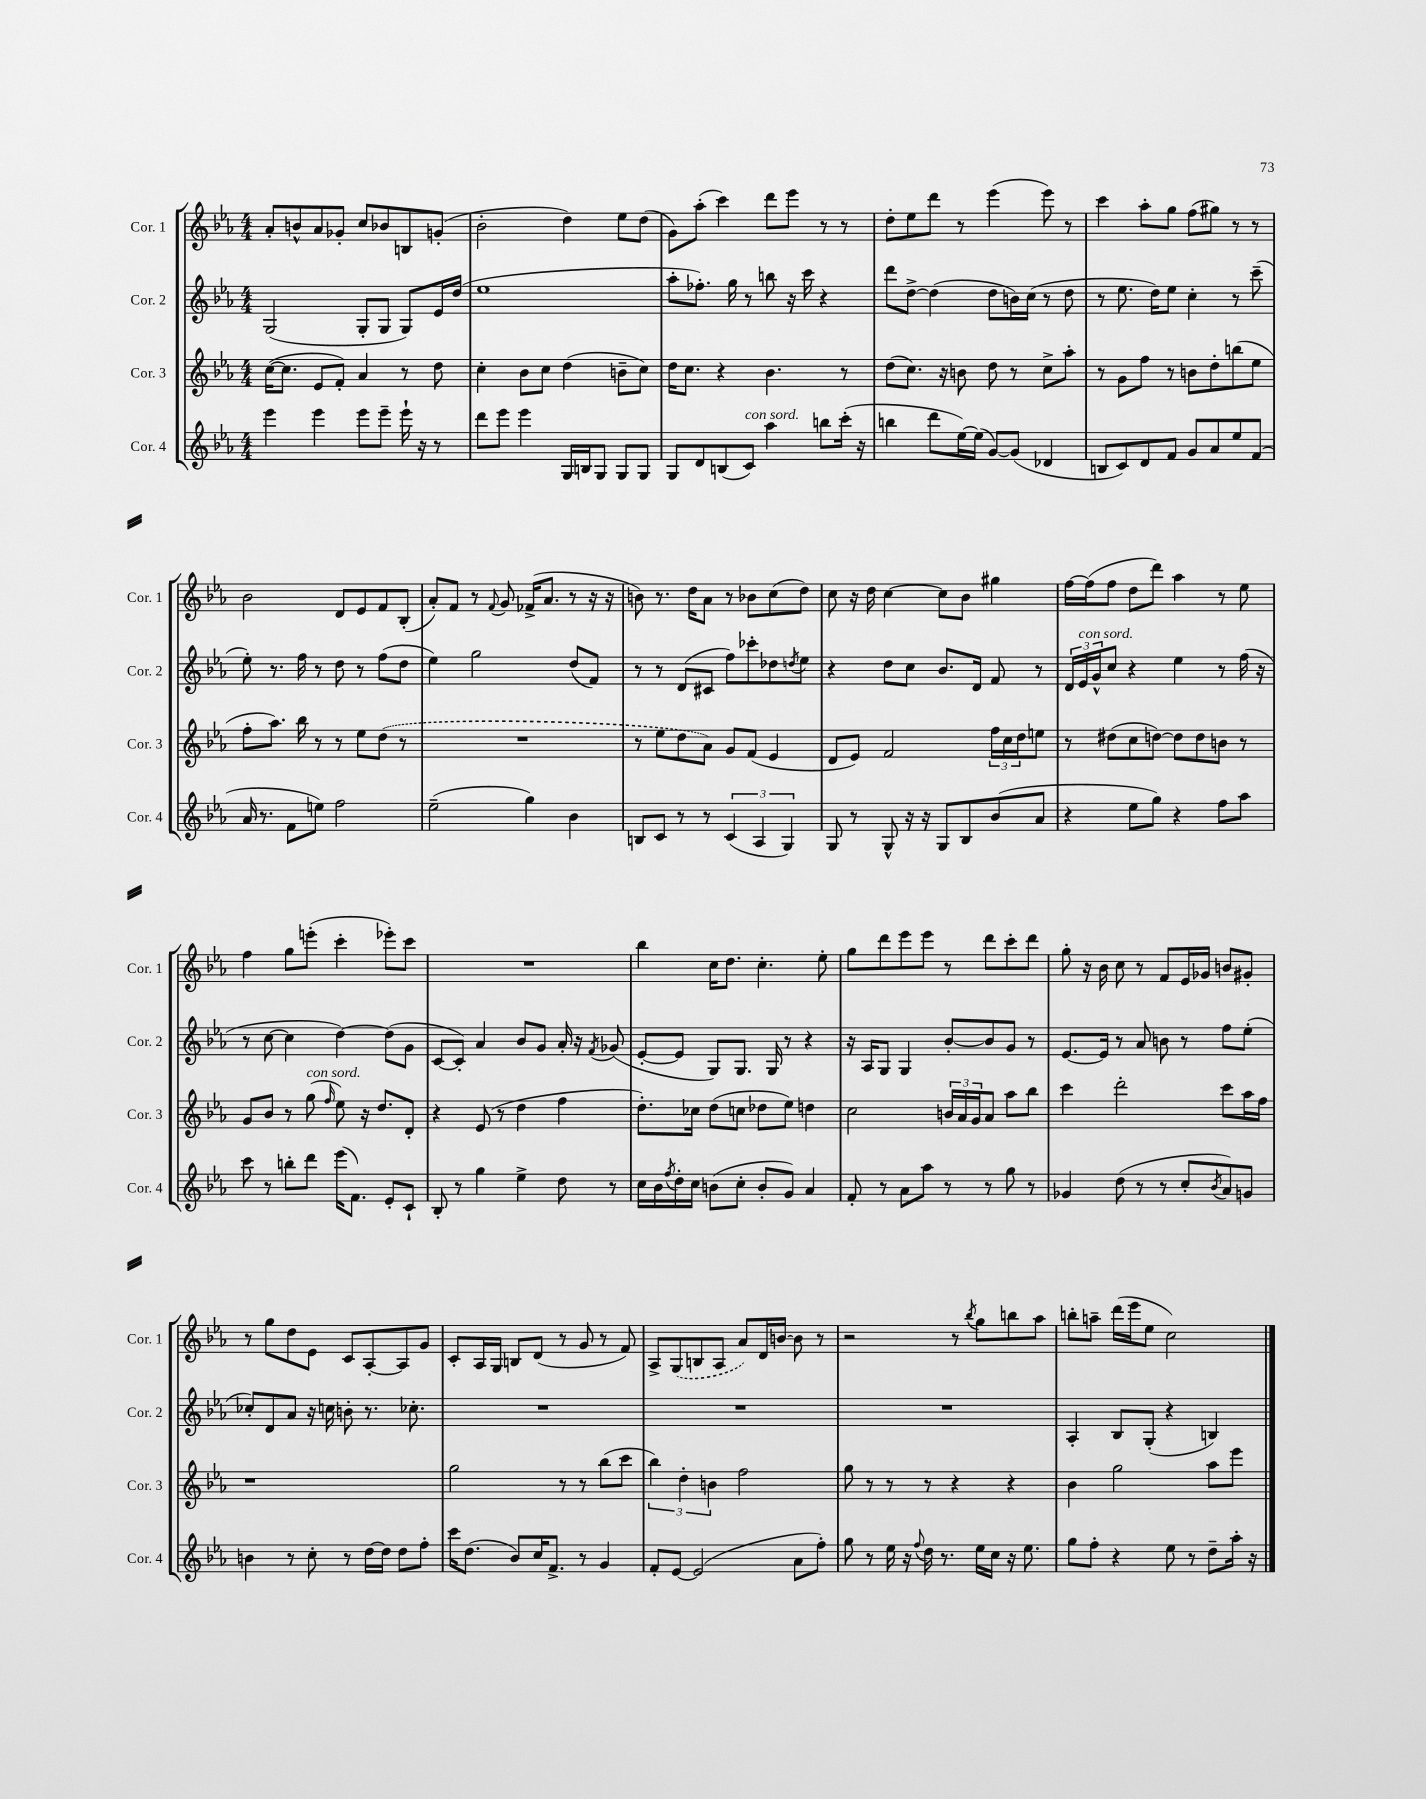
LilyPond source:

<<
\new StaffGroup <<
\new Staff = "s0" \with { instrumentName = "Cor. 1" shortInstrumentName = "Cor. 1" } {
    \clef treble \key ees \major \numericTimeSignature \time 4/4
    aes'8-. b'8-^ aes'8 ges'8-. c''8 bes'8 b8 g'8-.( |
    bes'2-. d''4) ees''8 d''8( |
    g'8) aes''8-.( c'''4) d'''8 ees'''8 r8 r8 |
    d''8-. ees''8 d'''8 r8 ees'''4( ees'''8) r8 |
    c'''4 aes''8-. g''8 f''8( gis''8) r8 r8 |
    bes'2 d'8 ees'8 f'8 bes8-.( |
    aes'8-.) f'8 r8 \appoggiatura { f'8 } g'8 fes'16->( aes'8. r8 r16 r16 |
    b'8) r8. d''16 aes'8 r8 bes'8 c''8( d''8) |
    c''8 r16 d''16 c''4~ c''8 bes'8 gis''4 |
    f''16~ f''16( f''8 d''8 d'''8) aes''4 r8 ees''8 |
    f''4 g''8 e'''8-.( c'''4-. ees'''8-.) c'''8 |
    R1 |
    bes''4 c''16 d''8. c''4.-. ees''8-. |
    g''8 d'''8 ees'''8 ees'''8 r8 d'''8 c'''8-. d'''8 |
    g''8-. r16 bes'16 c''8 r8 f'8 ees'16 ges'16 b'8 gis'8-. |
    r8 g''8 d''8 ees'8 c'8 aes8~-. aes8 g'8 |
    c'8-. aes16 g16 b8 d'8( r8 g'8 r8 f'8) |
    aes8-> \once \slurDashed g8( b8 aes8 aes'8) d'16 b'16~ b'8 r8 |
    r2 r8 \acciaccatura { bes''8 } g''8 b''8 aes''8 |
    b''8-. a''8-- d'''16( ees'''16 ees''8 c''2) \bar "|." |
}
\new Staff = "s1" \with { instrumentName = "Cor. 2" shortInstrumentName = "Cor. 2" } {
    \clef treble \key ees \major \numericTimeSignature \time 4/4
    g2( g8-. g8 g8) ees'16 d''16( |
    ees''1 |
    aes''8-. fes''8.-.) g''16 r8 b''8 r16 c'''16 r4 |
    d'''8 d''8~-> d''4( d''8 b'16) c''16( r8 d''8 |
    r8 ees''8. d''16) ees''8 c''4-. r8 c'''8--( |
    ees''8-.) r8. f''16 r8 d''8 r8 f''8( d''8 |
    ees''4) g''2 d''8( f'8) |
    r8 r8 d'8( cis'8 f''8) ces'''8-. des''8 \acciaccatura { d''8 } ees''8 |
    r4 d''8 c''8 bes'8. d'16 f'8 r8 |
    \tuplet 3/2 { d'16 ees'16^\markup { \italic "con sord." } g'16-^ } c''8 r4 ees''4 r8 f''16( r16 |
    r8 c''8~ c''4 d''4~) d''8( g'8 |
    c'8~ c'8-.) aes'4 bes'8 g'8 aes'16-. r16 \acciaccatura { f'8 } ges'8( |
    ees'8~-. ees'8 g8) g8. g16 r8 r4 |
    r16 aes16 g8 g4 bes'8~-. bes'8 g'8 r8 |
    ees'8.~ ees'16 r8 aes'8 b'8 r8 f''8 ees''8-.( |
    ces''8-.) d'8 aes'8 r16 c''16 b'8-. r8. ces''8.-. |
    R1 |
    R1 |
    R1 |
    aes4-. bes8 g8-.( r4 b4) \bar "|." |
}
\new Staff = "s2" \with { instrumentName = "Cor. 3" shortInstrumentName = "Cor. 3" } {
    \clef treble \key ees \major \numericTimeSignature \time 4/4
    c''16~( c''8. ees'8 f'8-.) aes'4 r8 d''8 |
    c''4-. bes'8 c''8 d''4( b'8-- c''8) |
    d''16 c''8. r4 bes'4. r8 |
    d''8( c''8.) r16 b'8 d''8 r8 c''8-> aes''8-. |
    r8 g'8 f''8 r8 b'8 d''8-. b''8( ees''8 |
    f''8-. aes''8.) bes''16 r8 r8 ees''8 \once \slurDashed d''8( r8 |
    R1 |
    r8 ees''8 d''8 aes'8) g'8 f'8( ees'4 |
    d'8 ees'8) f'2 \tuplet 3/2 { f''16 c''16 d''16 } e''8 |
    r8 dis''8( c''8 d''8~) d''8 d''8 b'8 r8 |
    g'8 bes'8 r8 g''8^\markup { \italic "con sord." }( \grace { f''16 } ees''8) r16 d''8. d'8-. |
    r4 ees'8( r8 d''4 f''4 |
    d''8.-.) ces''16 d''8( c''8 des''8 ees''8) d''4 |
    c''2 \tuplet 3/2 { b'16 aes'16 g'16 } aes'8 aes''8 bes''8 |
    c'''4 d'''2-. c'''8 aes''16 f''16 |
    r1 |
    g''2 r8 r8 bes''8( c'''8 |
    \tuplet 3/2 { bes''4) d''4-. b'4 } f''2 |
    g''8 r8 r8 r8 r4 r4 |
    bes'4 g''2 aes''8 ees'''8 \bar "|." |
}
\new Staff = "s3" \with { instrumentName = "Cor. 4" shortInstrumentName = "Cor. 4" } {
    \clef treble \key ees \major \numericTimeSignature \time 4/4
    ees'''4 ees'''4 ees'''8 ees'''8-- ees'''16-! r16 r8 |
    d'''8 ees'''8 ees'''4 g16 b16 g8 g8 g8 |
    g8 d'8 b8( c'8^\markup { \italic "con sord." }) aes''4 b''8 c'''16-.( r16 |
    b''4 d'''8 ees''16~) ees''16( g'8~) g'8( des'4 |
    b8 c'8) d'8 f'8 g'8 aes'8 ees''8 f'8( |
    aes'16 r8. f'8 e''8) f''2 |
    ees''2--( g''4) bes'4 |
    b8 c'8 r8 r8 \tuplet 3/2 { c'4( aes4 g4) } |
    g8 r8 g8-^ r16 r16 g8 bes8 bes'8( aes'8 |
    r4 ees''8 g''8) r4 f''8 aes''8 |
    c'''8 r8 b''8-. d'''8 ees'''16( f'8.) ees'8-. c'8-! |
    bes8-. r8 g''4 ees''4-> d''8 r8 |
    c''16 bes'16 \acciaccatura { f''8 } d''16-. c''16 b'8( c''8-. b'8-. g'8) aes'4 |
    f'8-. r8 aes'8 aes''8 r8 r8 g''8 r8 |
    ges'4 d''8( r8 r8 c''8-. \acciaccatura { bes'8 } aes'8) g'8 |
    b'4 r8 c''8-. r8 d''16~ d''16 d''8 f''8-. |
    c'''16 d''8.( bes'8) c''16 f'8.-> r8 g'4 |
    f'8-. ees'8~ ees'2( aes'8 f''8-.) |
    g''8 r8 ees''16 r16 \appoggiatura { f''8 } d''16 r8. ees''16 c''16 r16 ees''8. |
    g''8 f''8-. r4 ees''8 r8 d''8-- aes''16-. r16 \bar "|." |
}
>>
>>
\layout { \context { \Score \remove "Bar_number_engraver" } }
